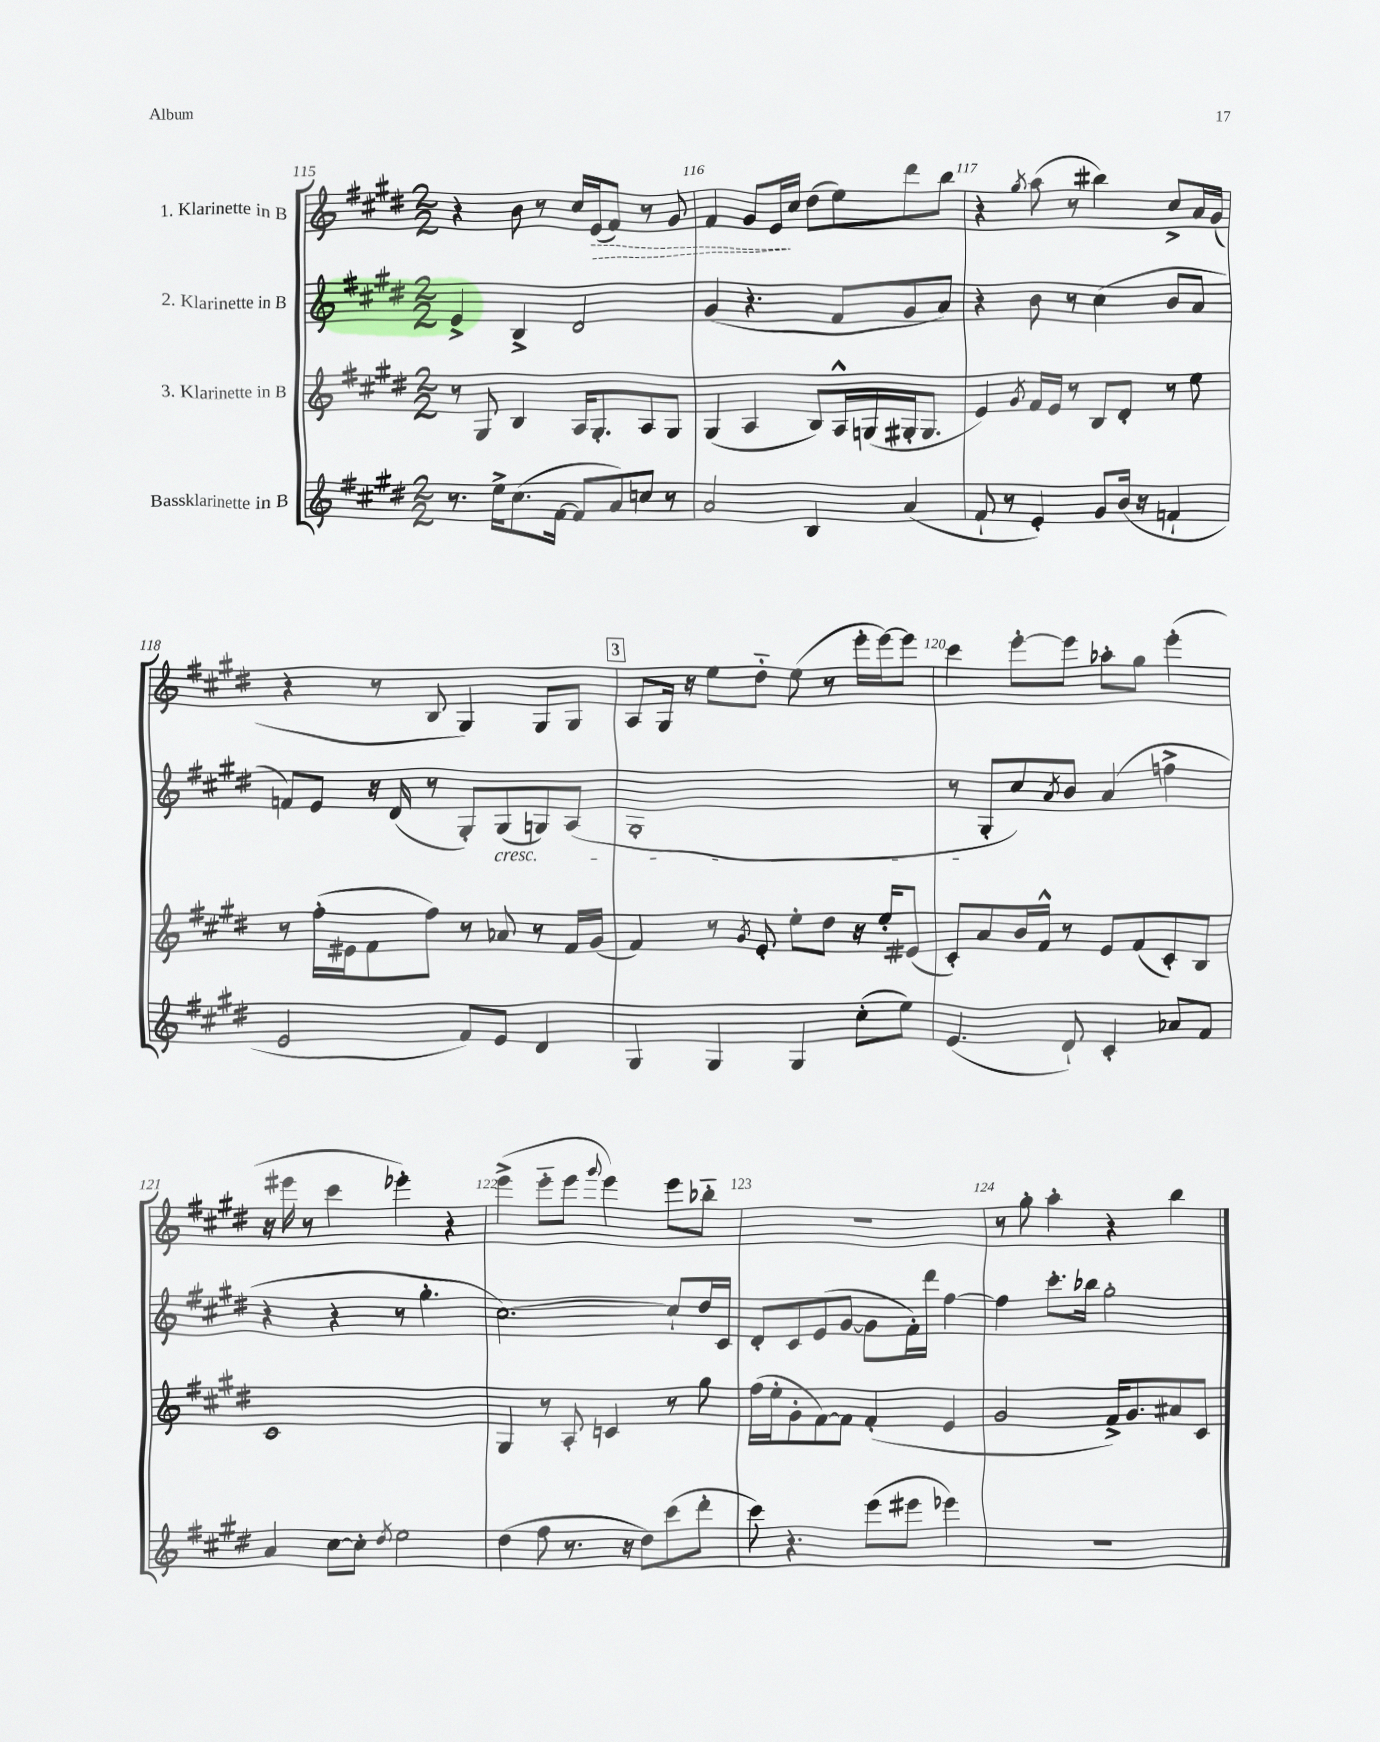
<<
\new StaffGroup <<
\new Staff = "s0" \with { instrumentName = "1. Klarinette in B" } {
    \clef treble \key e \major \numericTimeSignature \time 2/2
    r4 b'8 r8 cis''16 \once \override Hairpin.style = #'dashed-line e'16\>( fis'8) r8 gis'8 |
    fis'4 gis'8 e'16\! cis''16 dis''8( e''8) dis'''8 b''8 |
    r4 \acciaccatura { gis''8 } a''8( r8 bis''4) cis''8-> a'16 gis'16( |
    r4 r8 b8 gis4) gis8 gis8 |
    \mark \markup { \box "3" } a8 gis16 r16 e''8 dis''8-_ e''8( r8 e'''16-. e'''16~) e'''8 |
    cis'''4 e'''8~-. e'''8 aes''8-. gis''8 e'''4-.( |
    r16 eis'''16 r8 cis'''4 ees'''4-.) r4 |
    e'''4->( e'''8-_ e'''8 \appoggiatura { gis'''8 } e'''4) e'''8 bes''8-_ |
    R1 |
    r8 gis''8-. a''4-. r4 b''4 \bar "|." |
}
\new Staff = "s1" \with { instrumentName = "2. Klarinette in B" } {
    \clef treble \key e \major \numericTimeSignature \time 2/2
    e'4-> b4-> dis'2 |
    gis'4( r4. fis'8 gis'8 a'8) |
    r4 b'8 r8 cis''4( b'8 a'8 |
    f'8) e'8 r16 dis'16( r8 gis8-.) gis8\cresc( g8) a8( |
    \mark \markup { \box "3" } gis1-. |
    r8 gis8-.\! cis''8) \acciaccatura { a'8 } b'8 a'4( f''4-> |
    r4 r4 r8 gis''4.-. |
    cis''2.~) cis''8-! dis''16 cis'16 |
    dis'8-. cis'8 e'8( gis'8~ gis'8 fis'16-.) dis'''16 fis''4~ |
    fis''4 cis'''8.-. bes''16 gis''2-. \bar "|." |
}
\new Staff = "s2" \with { instrumentName = "3. Klarinette in B" } {
    \clef treble \key e \major \numericTimeSignature \time 2/2
    r8 gis8 b4 a16 gis8.-. a8 gis8 |
    gis4( a4 b8) a16-^ g16( gis16-. gis8. |
    e'4) \acciaccatura { gis'8 } fis'16 e'16 r8 b8 dis'8-. r8 e''8 |
    r8 fis''16-.( eis'16 fis'8 fis''8) r8 aes'8 r8 fis'16 gis'16( |
    \mark \markup { \box "3" } fis'4) r8 \acciaccatura { gis'8 } e'8-. e''8-. dis''8 r16 e''16-. eis'8( |
    cis'8-.) a'8 b'16 fis'16-^ r8 e'8 fis'8( cis'8-.) b8 |
    cis'1 |
    gis4 r8 a8-. c'4 r8 gis''8 |
    fis''16( e''16-. gis'8-. fis'8~) fis'8 fis'4-.( e'4 |
    gis'2 fis'16->) gis'8. ais'8 cis'8 \bar "|." |
}
\new Staff = "s3" \with { instrumentName = "Bassklarinette in B" } {
    \clef treble \key e \major \numericTimeSignature \time 2/2
    r8. e''16-> cis''8.( fis'16~ fis'8 a'8) c''8 r8 |
    a'2 b4 a'4( |
    fis'8-! r8 e'4-.) gis'8 b'16( r16 f'4-! |
    e'2 fis'8) e'8 dis'4 |
    \mark \markup { \box "3" } gis4 gis4 gis4 cis''8-.( e''8) |
    e'4.( dis'8-!) cis'4-. aes'8 fis'8 |
    a'4 cis''8~ cis''8-. \acciaccatura { dis''8 } e''2 |
    dis''4( fis''8 r8. r16 dis''8) cis'''8( dis'''8-. |
    cis'''8) r4. e'''8( eis'''8 ees'''4) |
    R1 \bar "|." |
}
>>
>>
\layout { \context { \Score currentBarNumber = #115 \override BarNumber.break-visibility = ##(#f #t #t) barNumberVisibility = #all-bar-numbers-visible } }
